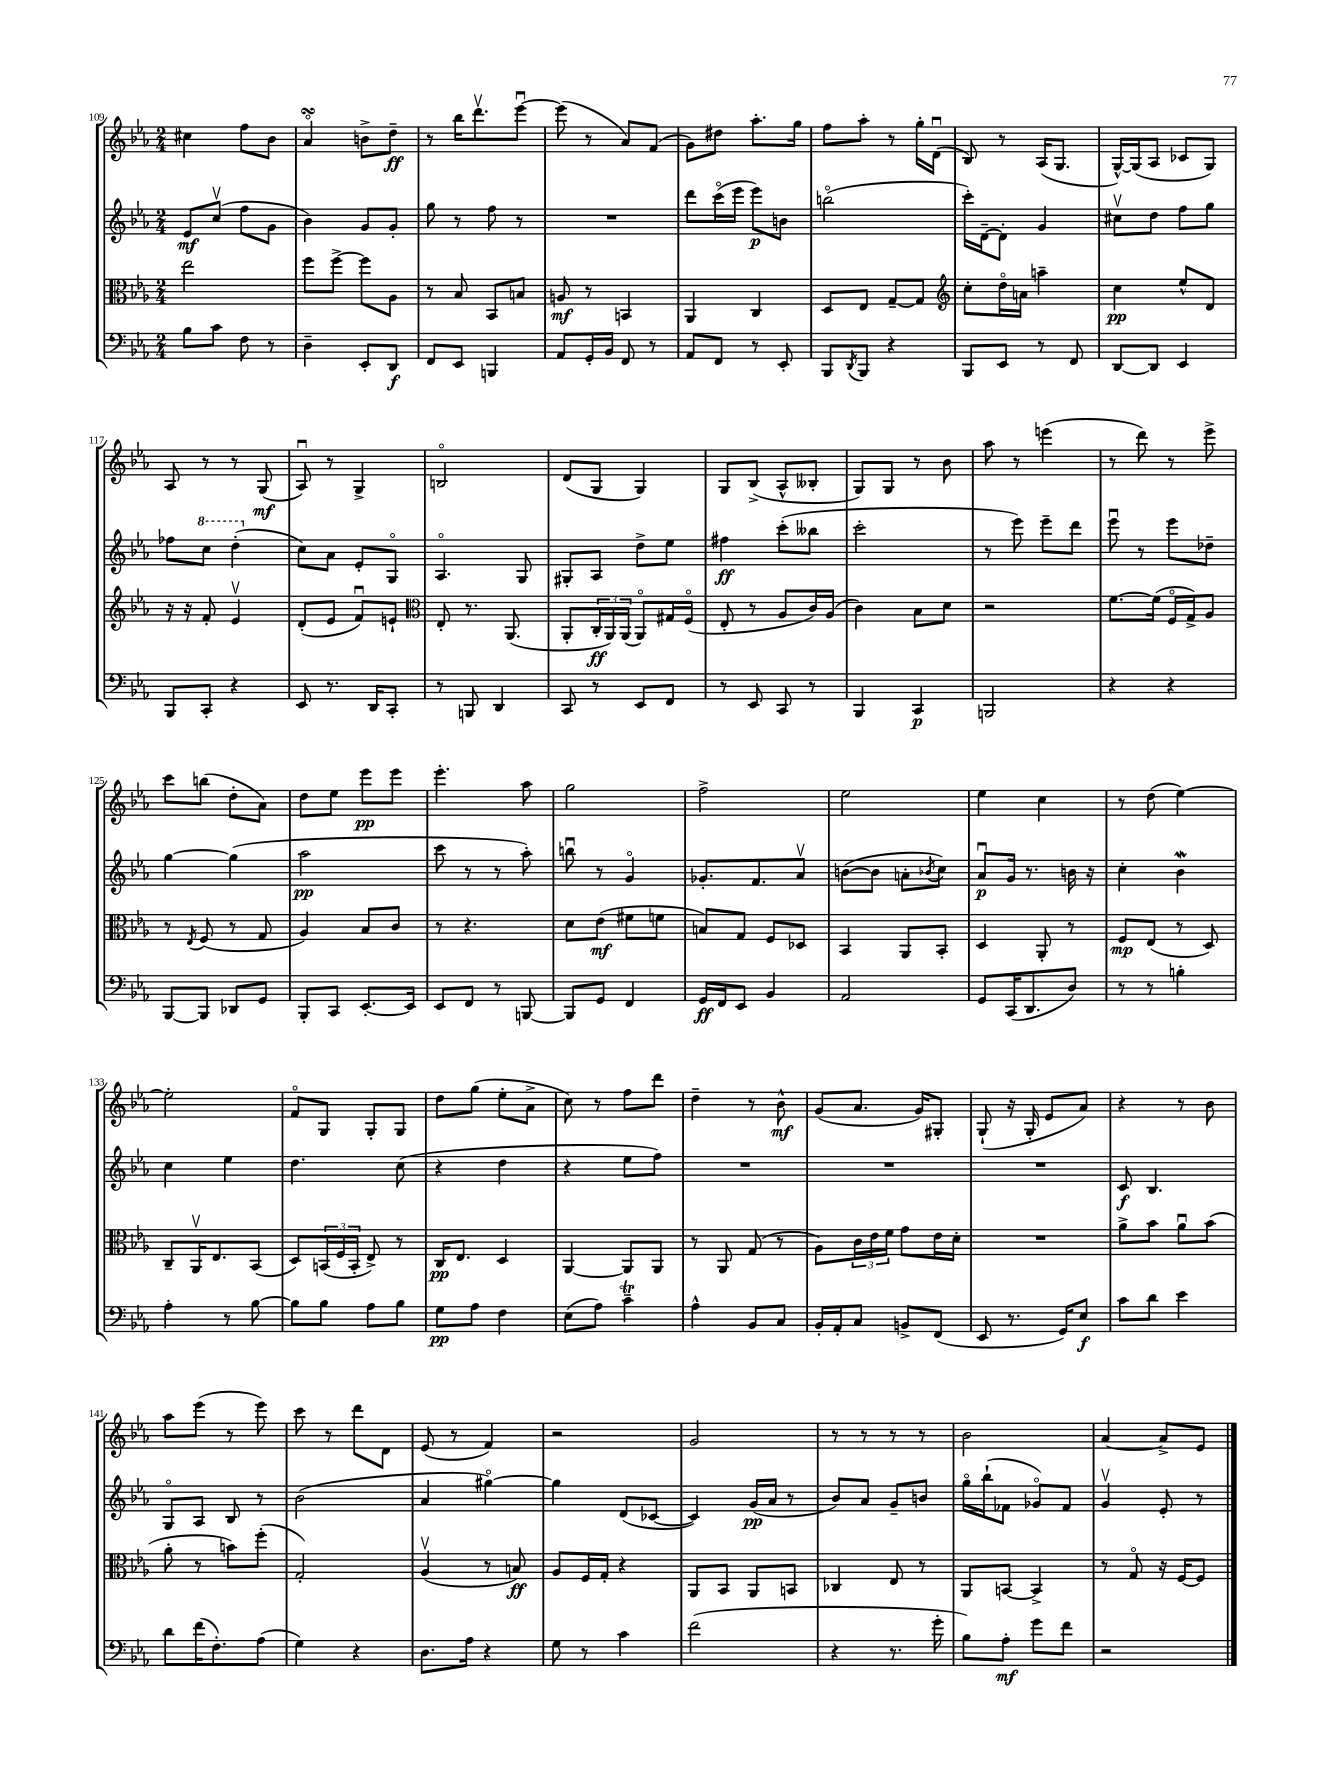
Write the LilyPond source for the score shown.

<<
\new StaffGroup <<
\new Staff = "s0" {
    \clef treble \key ees \major \numericTimeSignature \time 2/4
    cis''4 f''8 bes'8 |
    aes'4\flageolet\turn b'8-> d''8--\ff |
    r8 bes''16 d'''8.\upbow ees'''8~\downbow |
    ees'''8( r8 aes'8) f'8( |
    g'8) dis''8 aes''8.-. g''16 |
    f''8 aes''8-. r8 g''16-. d'16\downbow( |
    bes8) r8 aes16( g8. |
    g16~-^) g16( aes8 ces'8 g8) |
    aes8 r8 r8 g8\mf( |
    aes8\downbow) r8 g4-> |
    b2\flageolet |
    d'8( g8 g4) |
    g8 bes8->( aes8-^ beses8-. |
    g8) g8 r8 bes'8 |
    aes''8 r8 e'''4( |
    r8 d'''8) r8 ees'''8-> |
    c'''8 b''8( d''8-. aes'8) |
    d''8 ees''8 ees'''8\pp ees'''8 |
    ees'''4.-. aes''8 |
    g''2 |
    f''2-> |
    ees''2 |
    ees''4 c''4 |
    r8 d''8( ees''4~) |
    ees''2-. |
    f'8\flageolet g8 g8-. g8 |
    d''8 g''8( ees''8-. aes'8-> |
    c''8) r8 f''8 d'''8 |
    d''4-- r8 bes'8-^\mf |
    g'8( aes'8. g'16) gis8-. |
    g8-!( r16 g16-. ees'8 aes'8) |
    r4 r8 bes'8 |
    aes''8 ees'''8( r8 ees'''8) |
    c'''8 r8 d'''8 d'8 |
    ees'8( r8 f'4) |
    r2 |
    g'2 |
    r8 r8 r8 r8 |
    bes'2 |
    aes'4~ aes'8-> ees'8 \bar "|." |
}
\new Staff = "s1" {
    \clef treble \key ees \major \numericTimeSignature \time 2/4
    ees'8\mf c''8\upbow( f''8 g'8 |
    bes'4) g'8 g'8-. |
    g''8 r8 f''8 r8 |
    R2 |
    d'''8 c'''16\flageolet( ees'''16 ees'''8\p) b'8 |
    b''2\flageolet( |
    c'''16-.) d'16~-- d'8-. g'4 |
    cis''8\upbow d''8 f''8 g''8 |
    fes''8 \ottava #1 c'''8 d'''4-.( \ottava #0 |
    c''8) aes'8 ees'8-. g8\flageolet |
    aes4.\flageolet g8 |
    gis8-. aes8 d''8-> ees''8 |
    fis''4\ff c'''8-.( beses''8 |
    c'''2-. |
    r8 ees'''8) ees'''8-- d'''8 |
    ees'''8\downbow r8 ees'''8 des''8-- |
    g''4~ g''4( |
    aes''2\pp |
    c'''8 r8 r8 aes''8-.) |
    b''8\downbow r8 g'4\flageolet |
    ges'8.-. f'8. aes'8\upbow |
    b'8~( b'8 a'8-. \acciaccatura { bes'8 } c''8) |
    aes'8\downbow\p g'16 r8. b'16 r16 |
    c''4-. bes'4\mordent |
    c''4 ees''4 |
    d''4. c''8( |
    r4 d''4 |
    r4 ees''8 f''8) |
    R2 |
    R2 |
    R2 |
    c'8\f bes4. |
    g8\flageolet aes8 bes8 r8 |
    bes'2( |
    aes'4 gis''4~\flageolet) |
    gis''4 d'8( ces'8~ |
    ces'4) g'16\pp( aes'16 r8 |
    bes'8) aes'8 g'8-- b'8 |
    g''16\flageolet bes''16-!( fes'8 ges'8\flageolet) fes'8 |
    g'4\upbow ees'8-. r8 \bar "|." |
}
\new Staff = "s2" {
    \clef alto \key ees \major \numericTimeSignature \time 2/4
    ees''2 |
    f''8 f''8~-> f''8 aes8 |
    r8 bes8 bes,8 b8 |
    a8\mf r8 b,4 |
    aes,4 c4 |
    d8 ees8 g8~-- g8 |
    \clef treble c''8-. d''16\flageolet a'16 a''4-- |
    c''4\pp ees''8-^ d'8 |
    r16 r16 f'8-. ees'4\upbow |
    d'8-.( ees'8 f'8\downbow) e'8-! |
    \clef alto ees8-. r8. aes,8.( |
    aes,8-. \tuplet 3/2 { c16-.\ff aes,16) aes,16( } aes,8\flageolet) gis16 f16\flageolet( |
    ees8-. r8 aes8 c'16) aes16( |
    c'4) bes8 d'8 |
    r2 |
    f'8.~ f'16( f16\flageolet g16->) aes8 |
    r8 \acciaccatura { ees8 } f8( r8 g8 |
    aes4) bes8 c'8 |
    r8 r4. |
    d'8 ees'8\mf( fis'8 f'8 |
    b8) g8 f8 des8 |
    bes,4 aes,8 bes,8-. |
    d4 aes,8-. r8 |
    f8\mp ees8( r8 d8) |
    c8-- aes,16\upbow ees8. bes,8( |
    d8) \tuplet 3/2 { b,16( f16 b,16-. } ees8->) r8 |
    c16\pp ees8. d4 |
    aes,4~ aes,8 aes,8 |
    r8 aes,8 g8( r8 |
    aes8) \tuplet 3/2 { c'16 ees'16 f'16 } g'8 ees'16 d'16-. |
    R2 |
    aes'8-> bes'8 aes'8\downbow bes'8( |
    aes'8-. r8 b'8) f''8-.( |
    g2-.) |
    aes4\upbow( r8 b8\ff) |
    aes8 f16 g16-. r4 |
    aes,8 bes,8 aes,8 b,8 |
    ces4 ees8 r8 |
    aes,8 b,8~ b,4-> |
    r8 g8\flageolet r16 f16~ f8 \bar "|." |
}
\new Staff = "s3" {
    \clef bass \key ees \major \numericTimeSignature \time 2/4
    bes8 c'8 f8 r8 |
    d4-- ees,8-. d,8\f |
    f,8 ees,8 b,,4 |
    aes,8 g,16-. bes,16 f,8 r8 |
    aes,8 f,8 r8 ees,8-. |
    bes,,8 \acciaccatura { d,8 } bes,,8 r4 |
    bes,,8 ees,8 r8 f,8 |
    d,8~ d,8 ees,4 |
    bes,,8 c,8-. r4 |
    ees,8 r8. d,16 c,8-. |
    r8 b,,8 d,4 |
    c,8 r8 ees,8 f,8 |
    r8 ees,8 c,8 r8 |
    bes,,4 c,4\p |
    b,,2 |
    r4 r4 |
    bes,,8~ bes,,8 des,8 g,8 |
    bes,,8-. c,8 ees,8.~-. ees,16 |
    ees,8 f,8 r8 b,,8~ |
    b,,8 g,8 f,4 |
    g,16\ff f,16 ees,8 bes,4 |
    aes,2 |
    g,8 c,16( d,8. d8) |
    r8 r8 b4-. |
    aes4-. r8 bes8~ |
    bes8 bes8 aes8 bes8 |
    g8\pp aes8 f4 |
    ees8( aes8) c'4--\trill |
    aes4-^ bes,8 c8 |
    bes,16-. aes,16-. c8 b,8-> f,8( |
    ees,8 r8. g,16) ees8\f |
    c'8 d'8 ees'4 |
    d'8 f'16( f8.-.) aes8( |
    g4) r4 |
    d8. aes16 r4 |
    g8 r8 c'4 |
    f'2( |
    r4 r8. g'16-. |
    bes8) aes8-.\mf g'8 f'8 |
    r2 \bar "|." |
}
>>
>>
\layout { \context { \Score currentBarNumber = #109 } }
